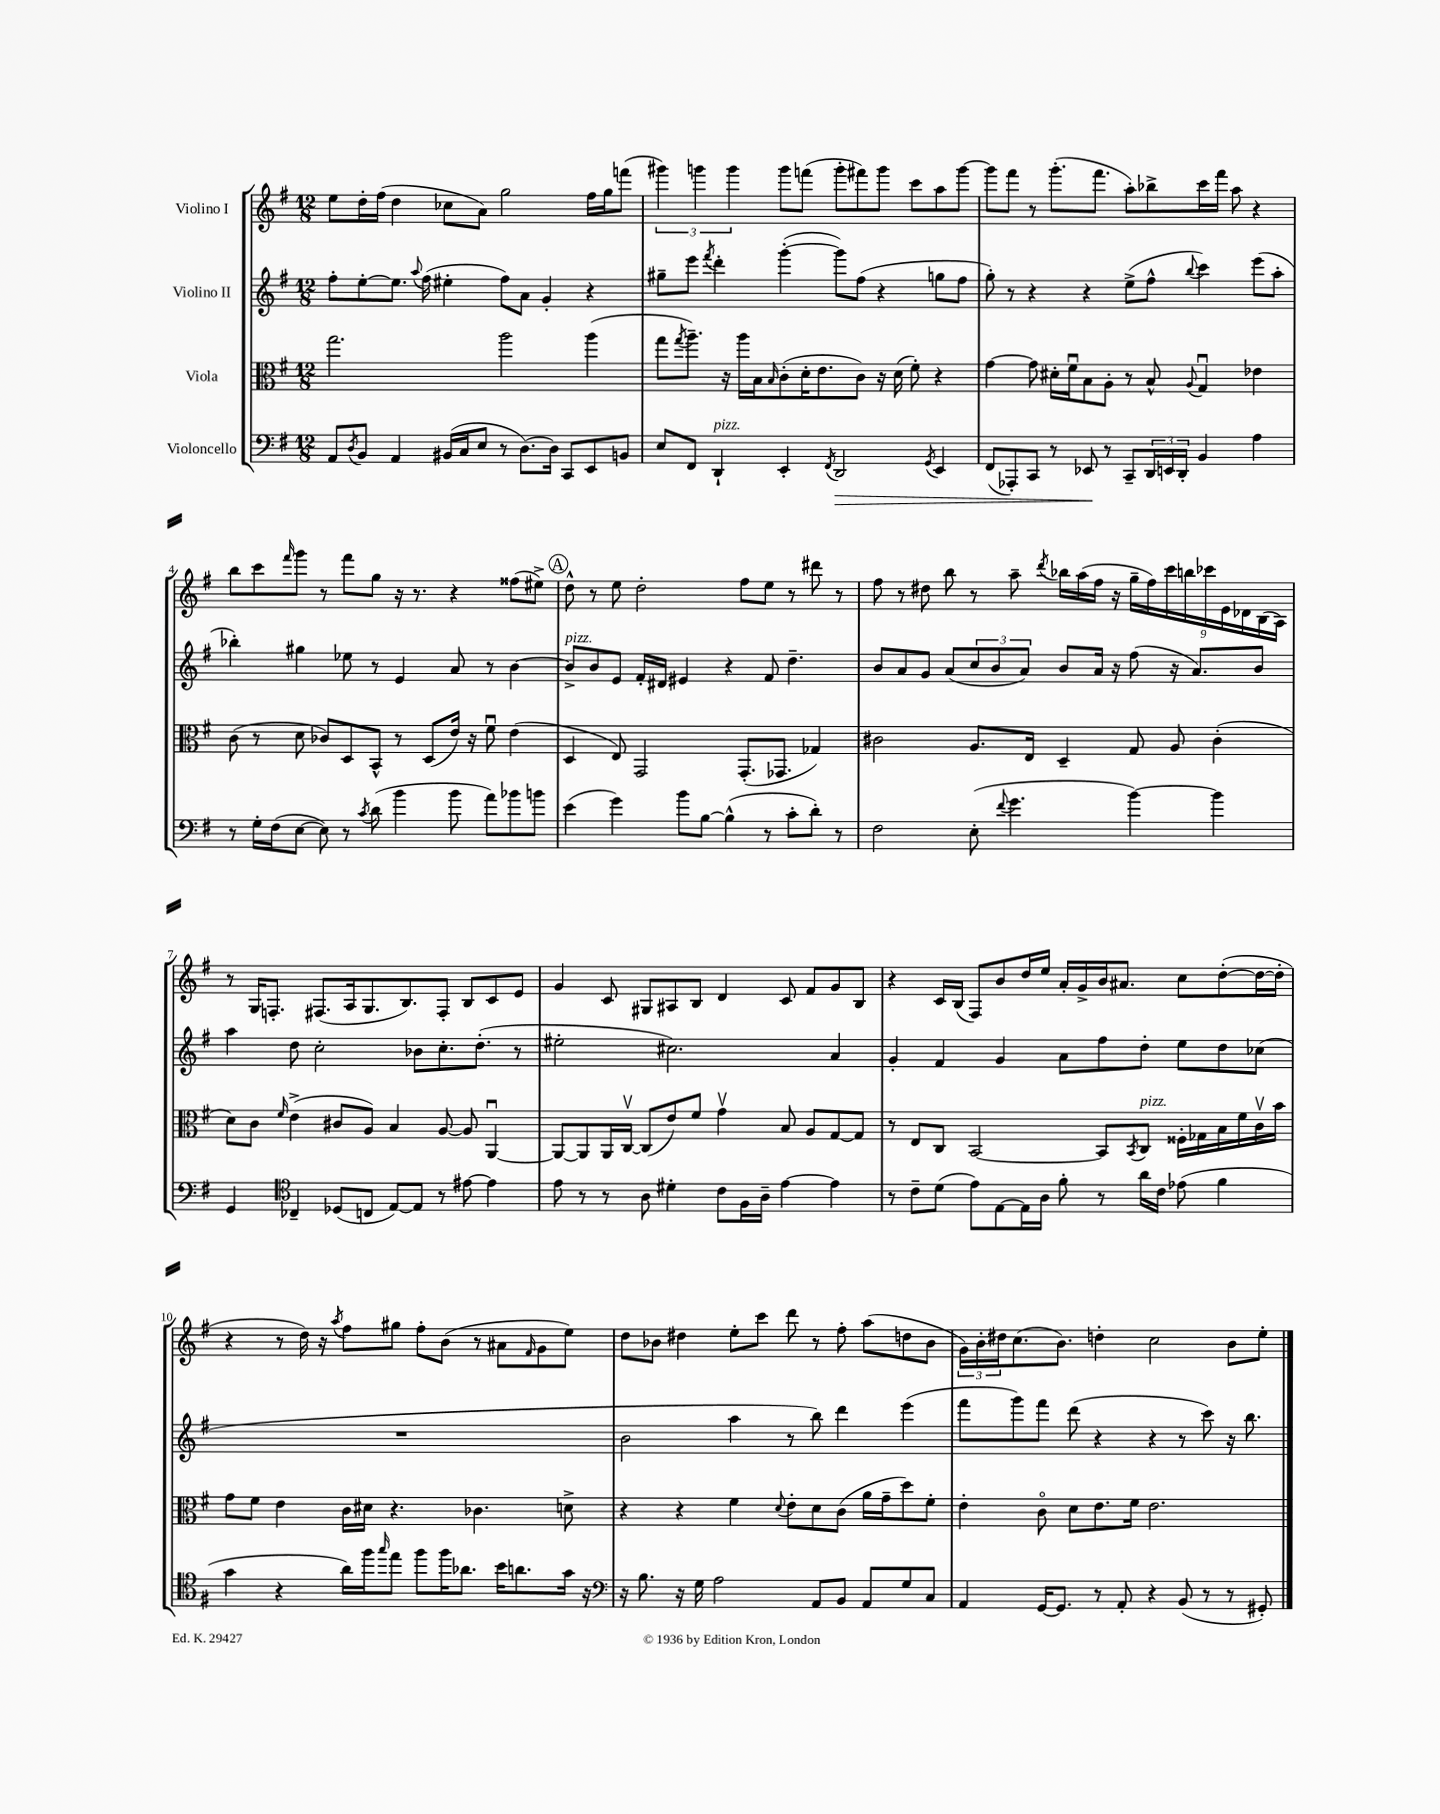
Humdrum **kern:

**kern	**kern	**kern	**kern
*staff4	*staff3	*staff2	*staff1
*clefF4	*clefC3	*clefG2	*clefG2
*k[f#]	*k[f#]	*k[f#]	*k[f#]
*M12/8	*M12/8	*M12/8	*M12/8
8AA	2.gg	8ff#'	8ee
8qD	.	.	.
8BB	.	[8ee'	16dd'
.	.	.	(16ff#
4AA	.	8.ee]	4dd
.	.	8qqaa	.
.	.	(16ff#	.
(16BB#	.	4ee#'	8cc-
16C	.	.	.
8E	.	.	8a)
8r	2aa	8ff#)	2gg
[8.D)	.	8a	.
.	.	4g'	.
16D]	.	.	.
8CC	.	.	.
8EE	(4aa	4r	16ff#
.	.	.	16gg
8BB	.	.	(8fff
=	=	=	=
8E	8gg	8gg#~	6ggg#)
.	8qgg	.	.
8FF#	8.aa~)	8eee	.
.	.	.	6ggg
.	.	8qfff#	.
4DD`	.	4ddd'	.
.	16r	.	.
.	.	.	6ggg
.	16aa	.	.
.	16B	.	.
.	16qqB	.	.
4EE'	(8c'	([4ggg'	8ggg
.	16d'	.	(8fff
.	8.e	.	.
8qFF#	.	.	.
2DD	.	8ggg])	8ggg'
.	8c)	(8ff#	8fff#)
.	16r	4r	8ggg
.	(16d	.	.
.	8f#')	.	8ccc
8qGG	.	.	.
4EE	4r	8gg	8aa
.	.	8ff#	[8ggg
=	=	=	=
(8FF#	[4g	8gg')	8ggg]
8AAA-')	.	8r	8fff#
8CC	8g]	4r	8r
8r	16d#'	.	(8.ggg'
.	16f#u	.	.
8EE-	8B	4r	.
.	.	.	8.fff#
8r	8A'	.	.
8CC~	8r	(8ee^	8aa')
24DD	8B^^	8ff#^^	8bb-^
24EE	.	.	.
24DD'	.	.	.
.	8qqA	8qqbb	.
4BB	4Gu	4ccc)	16ccc
.	.	.	16fff#
.	.	.	8aa
4A	4e-	(8eee	4r
.	.	8aa'	.
=	=	=	=
8r	(8c	4bb-')	8bb
16G'	8r	.	8ccc
(16F#	.	.	.
.	.	.	16qqfff#
[8E	8d	4gg#	8ggg
8E])	8c-)	.	8r
8r	8D	8ee-	8fff#
8qc	.	.	.
(8d	8BB^^	8r	8gg
4b	8r	4e	16r
.	.	.	8.r
.	(8D	.	.
8b	16e)	8a	4r
.	16r	.	.
8a)	8f#u	8r	.
8b-	(4e	[4b	(8ff##
8b	.	.	8ee#^)
=	=	=	=
(4e	4D	8b^]	8dd^^
.	.	8b	8r
4g)	8E)	8e	8ee
.	2GG	16f#'	2dd'
.	.	16d#	.
8b	.	4e#	.
[8B	.	.	.
(4B^^]	.	4r	.
.	(8.GG'	.	8ff#
8r	.	8f#	8ee
.	8.GG-	.	.
8c'	.	4.dd~	8r
8d')	4G-)	.	8ddd#
8r	.	.	8r
=	=	=	=
2F#	2c#	8b	8ff#
.	.	8a	8r
.	.	8g	8dd#
.	.	(8a	8bb
(8E'	8.A	12cc	8r
.	.	12b	.
8qqf#	.	.	.
4.g	.	.	8aa~
.	.	12a)	.
.	16E	.	.
.	.	.	8qddd
.	4D~	8b	16bb-
.	.	.	(16aa
.	.	16a	16ff#
.	.	16r	16r
[4b)	8G	(8ff#	18gg~
.	.	.	18ff#)
.	.	.	18ccc
.	8A	16r	.
.	.	.	18bb
.	.	8.a)	.
.	.	.	18ccc-
4b]	(4c#'	.	.
.	.	.	18e
.	.	.	18d-
.	.	8b	.
.	.	.	(18B
.	.	.	18A)
=	=	=	=
4GG	8d)	4aa	8r
.	8c	.	16G
.	.	.	8.F'
*clefC4	*	*	*
.	16qqf#	.	.
4C-~	(4e^	8dd	.
.	.	2cc'	(8.F#
(8D-	8c#	.	.
.	.	.	16A
8C	8A)	.	8.G
[8E)	4B	.	.
.	.	.	8.B)
8E]	.	8b-	.
8r	[8A	8.cc'	8F#'
[8e#	8A]	.	8B
.	.	(8.dd'	.
4e#]	[4AAu	.	8c
.	.	8r	8e
=	=	=	=
8e	8AA_	2ee#'	4g
8r	8AA]	.	.
8r	16AA	.	8c
.	[16Cv	.	.
8A	(8C]	.	8G#
4d#'	8e)	2.cc#)	8A#
.	8f#	.	8B
8c	4gv	.	4d
16F#	.	.	.
16A~	.	.	.
[4e	8B	.	8c
.	8A	.	8f#
4e]	[8G	4a	8g
.	8G]	.	8B
=	=	=	=
8r	8r	4g'	4r
8c~	8E	.	.
(8d	8C	4f#	16c
.	.	.	(16B
8e)	[2BB	.	8F#)
[8E	.	4g	8b
16E]	.	.	16dd
16A	.	.	16ee
8f#'	.	8a	16a'
.	.	.	16g^
8r	8BB]	8ff#	16b
.	.	.	8.a#
.	8qBB	.	.
16a	8C	8dd'	.
16c	.	.	.
(8e-	16F##'	8ee	8cc
.	16G-	.	.
4f#	16B	8dd	([8dd'
.	16f#	.	.
.	16cv	(8cc-	16dd_
.	16b	.	16dd']
=	=	=	=
4g	8g	1.r	4r
.	8f#	.	.
4r	4e	.	8r
.	.	.	16dd)
.	.	.	16r
.	.	.	8qaa
16a)	16c	.	8ff#
16ff#	16d#	.	.
16qqgg	.	.	.
8ee	4.r	.	8gg#
8ff#	.	.	8ff#'
16ff#	.	.	(8b
8.a-	.	.	.
.	4.c-	.	8r
16b	.	.	8a#
8.a	.	.	.
.	.	.	16qqf#
.	.	.	8g
16g	8d^	.	8ee)
16r	.	.	.
=	=	=	=
*clefF4	*	*	*
16r	4r	2b	8dd
8.B	.	.	.
.	.	.	8b-
16r	4r	.	4dd#
16G	.	.	.
2A	.	.	.
.	4f#	4aa	8ee'
.	.	.	8ccc
.	8qqd	.	.
.	8e'	8r	8ddd
8AA	8d	8bb)	8r
8BB	(8c	4ddd	8ff#'
8AA	16a	.	(8aa
.	16g~	.	.
8G	8dd)	(4eee	8dd
8C	8f#'	.	8b-
=	=	=	=
4AA	4e'	8fff#	24g)
.	.	.	24b'
.	.	.	24dd#
.	.	8ggg)	(8.cc
[16GG	8co	8fff#	.
8.GG]	.	.	8.b)
.	8d	(8ddd	.
8r	8.e	4r	4dd'
8AA'	.	.	.
.	16f#	.	.
4r	2.e	4r	2cc
(8BB	.	8r	.
8r	.	8ccc)	.
8r	.	16r	8b
.	.	8.bb	.
8GG#')	.	.	8ee'
==	==	==	==
*-	*-	*-	*-
